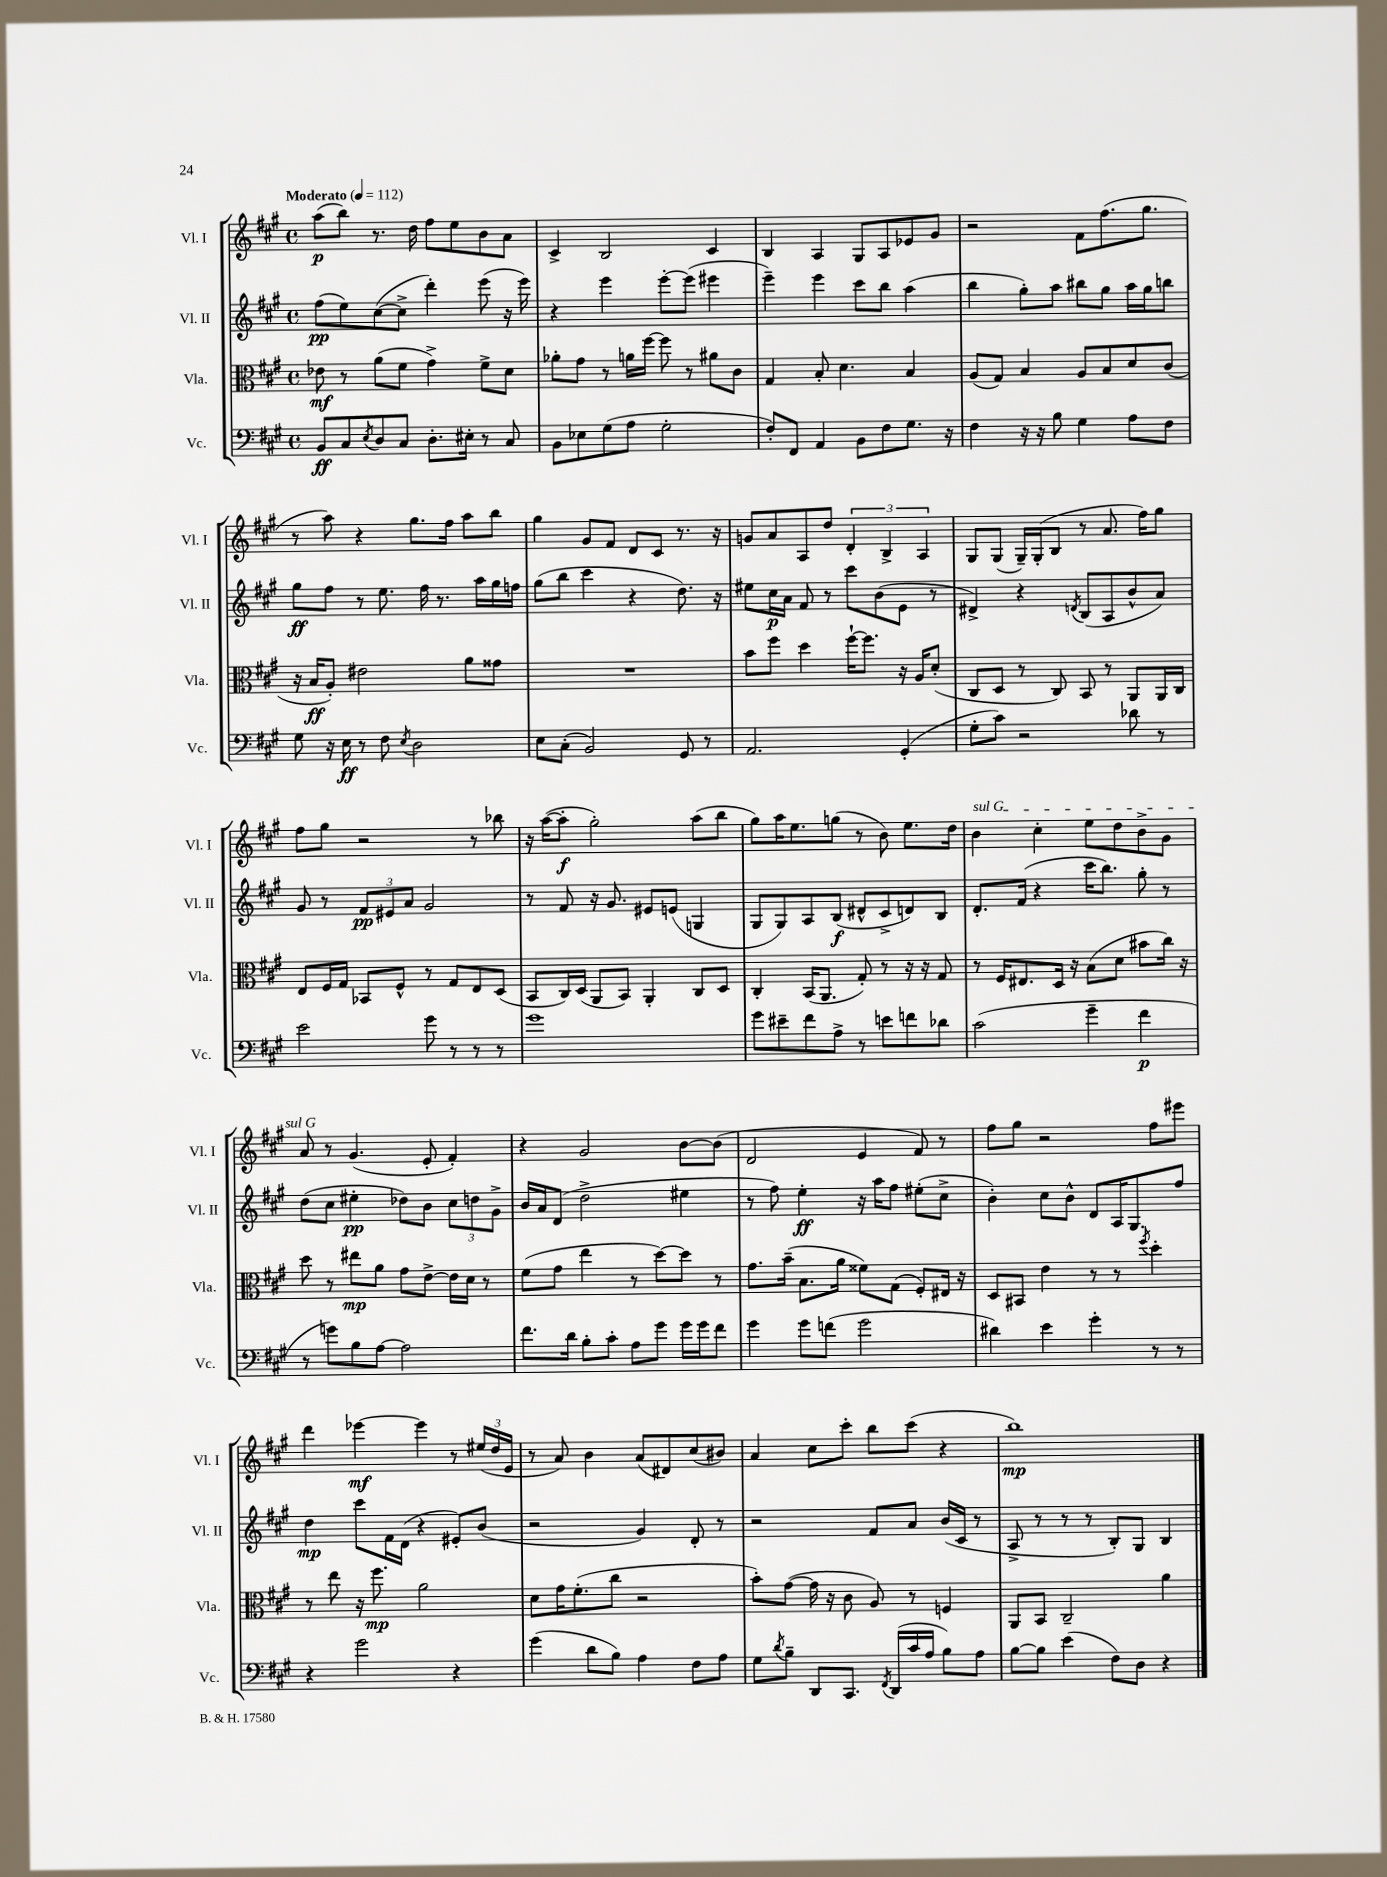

**kern	**dynam	**kern	**dynam	**kern	**dynam	**kern	**dynam
*part4	*part4	*part3	*part3	*part2	*part2	*part1	*part1
*staff4	*staff4	*staff3	*staff3	*staff2	*staff2	*staff1	*staff1
*I"Vc.	*	*I"Vla.	*	*I"Vl. II	*	*I"Vl. I	*
*I'Vc.	*	*I'Vla.	*	*I'Vl. II	*	*I'Vl. I	*
*clefF4	*	*clefC3	*	*clefG2	*	*clefG2	*
*k[f#c#g#]	*	*k[f#c#g#]	*	*k[f#c#g#]	*	*k[f#c#g#]	*
*M4/4	*	*M4/4	*	*M4/4	*	*M4/4	*
*met(c)	*	*met(c)	*	*met(c)	*	*met(c)	*
*MM112	*	*MM112	*	*MM112	*	*MM112	*
=1	=1	=1	=1	=1	=1	=1	=1
!	!	!	!	!	!	!LO:TX:a:B:t=Moderato	!
8BB/L	ff	8e-X\	mf	(8ff#\L	pp	(8aa\L	p
8C#/	.	8r	.	8ee\)	.	8bb\J)	.
8qE/	.	.	.	.	.	.	.
8D/	.	(8a\L	.	([8cc#\	.	8.r	.
8C#/J	.	8f#\J	.	8cc#^\J]	.	.	.
.	.	.	.	.	.	16dd\	.
8.D'\L	.	4g#^\)	.	4ddd'\)	.	8ff#\L	.
.	.	.	.	.	.	8ee\	.
16E#X'\Jk	.	.	.	.	.	.	.
8r	.	8f#^\L	.	(8eee\	.	8b\	.
8C#/	.	8d\J	.	16r	.	8a\J	.
.	.	.	.	16eee\)	.	.	.
=2	=2	=2	=2	=2	=2	=2	=2
8BB\L	.	8a-X'\L	.	4r	.	4c#^/	.
8E-X\	.	8g#\J	.	.	.	.	.
(8G#\	.	8r	.	4eee\	.	2B/	.
8A\J	.	16an\LL	.	.	.	.	.
.	.	[16ff#\JJ	.	.	.	.	.
2G#'\	.	8ff#\]	.	[8eee'\L	.	.	.
.	.	8r	.	(8eee\J]	.	.	.
.	.	8a#X\L	.	4eee#X\	.	4c#/	.
.	.	8c#\J	.	.	.	.	.
=3	=3	=3	=3	=3	=3	=3	=3
8F#'/L)	.	4G#/	.	4eee~\)	.	4B/	.
8FF#/J	.	.	.	.	.	.	.
4AA/	.	8B'/	.	4eee\	.	4A/	.
.	.	4.d\	.	.	.	.	.
8BB\L	.	.	.	8ccc#\L	.	8G#/L	.
8F#\	.	.	.	8bb\J	.	8A/	.
8.G#\J	.	4B/	.	(4aa\	.	8e-X/	.
.	.	.	.	.	.	8g#/J	.
16r	.	.	.	.	.	.	.
=4	=4	=4	=4	=4	=4	=4	=4
4F#\	.	(8A/L	.	4bb\	.	2r	.
.	.	8G#/J)	.	.	.	.	.
16r	.	4B/	.	8gg#'\L)	.	.	.
16r	.	.	.	.	.	.	.
8B\	.	.	.	8aa\J	.	.	.
4G#\	.	8A/L	.	8bb#X\L	.	8f#\L	.
.	.	8B/	.	8gg#\J	.	(8.ff#\	.
8A\L	.	8d/	.	16aa\LL	.	.	.
.	.	.	.	16gg#\J	.	8.gg#\J	.
8F#\J	.	(8c#/J	.	8bbn\J	.	.	.
!!LO:LB:g=z
=5	=5	=5	=5	=5	=5	=5	=5
8G#\	.	16r	.	8gg#\L	ff	8r	.
.	.	16B/KL	ff	.	.	.	.
16r	.	8A'/J)	.	8ff#\J	.	8aa\)	.
16E\	ff	.	.	.	.	.	.
8r	.	2e#X\	.	8r	.	4r	.
8F#\	.	.	.	8.ee\	.	.	.
8qE/	.	.	.	.	.	.	.
2D\	.	.	.	.	.	8.gg#\L	.
.	.	.	.	16ff#\	.	.	.
.	.	.	.	8.r	.	.	.
.	.	.	.	.	.	16ff#\Jk	.
.	.	8a\L	.	.	.	8aa\L	.
.	.	.	.	16aa\LL	.	.	.
.	.	8g##X\J	.	16gg#\	.	8bb\J	.
.	.	.	.	16ffn\JJ	.	.	.
=6	=6	=6	=6	=6	=6	=6	=6
8E\L	.	1r	.	(8gg#\L	.	4gg#\	.
(8C#'\J	.	.	.	8bb\J	.	.	.
2BB/)	.	.	.	4ccc#\	.	8g#/L	.
.	.	.	.	.	.	8f#/J	.
.	.	.	.	4r	.	8d/L	.
.	.	.	.	.	.	8c#/J	.
8GG#/	.	.	.	8.dd\)	.	8.r	.
8r	.	.	.	.	.	.	.
.	.	.	.	16r	.	16r	.
=7	=7	=7	=7	=7	=7	=7	=7
2.AA/	.	8b\L	.	8ee#X\L	.	8gn/L	.
.	.	8ff#\J	.	16cc#\L	p	8a/	.
.	.	.	.	16a\JJ	.	.	.
.	.	4dd\	.	8f#/	.	8A/	.
.	.	.	.	8r	.	8dd/J	.
.	.	[16ff#`\KL	.	8ccc#\L	.	6d'/	.
.	.	8.ff#\J]	.	.	.	.	.
.	.	.	.	(8b\	.	.	.
.	.	.	.	.	.	6B^/	.
(4GG#'/	.	16r	.	8e\J	.	.	.
.	.	16A/KL	.	.	.	.	.
.	.	.	.	.	.	6A/	.
.	.	(8d'/J	.	8r	.	.	.
=8	=8	=8	=8	=8	=8	=8	=8
8G#'\L	.	8C#/L	.	4d#X^/)	.	8G#/L	.
8c#\J)	.	8D/J	.	.	.	(8G#/J	.
2r	.	8r	.	4r	.	16G#~/LL)	.
.	.	.	.	.	.	(16G#'/J	.
.	.	8C#/)	.	.	.	8B/J	.
.	.	.	.	8qdn/	.	.	.
.	.	8BB/	.	(8B/L	.	8r	.
.	.	8r	.	8A/	.	8.a/	.
8d-X\	.	8AA/L	.	8b^^/	.	.	.
.	.	.	.	.	.	16ff#\KL)	.
8r	.	16AA/L	.	8a/J)	.	8gg#\J	.
.	.	16C#/JJ	.	.	.	.	.
!!LO:LB:g=z
=9	=9	=9	=9	=9	=9	=9	=9
2e\	.	8E/L	.	8g#/	.	8ff#\L	.
.	.	16F#/L	.	8r	.	8gg#\J	.
.	.	16G#/JJ	.	.	.	.	.
.	.	8BB-X/L	.	12f#/L	pp	2r	.
.	.	.	.	12e#X/	.	.	.
.	.	8F#^^/J	.	.	.	.	.
.	.	.	.	12a/J	.	.	.
8g#\	.	8r	.	2g#/	.	.	.
8r	.	8G#/L	.	.	.	.	.
8r	.	8E/	.	.	.	8r	.
8r	.	(8D/J	.	.	.	8bb-X\	.
=10	=10	=10	=10	=10	=10	=10	=10
1g#	.	8BB/L	.	8r	.	16r	.
.	.	.	.	.	.	([16aa\KL	.
.	.	16C#/L)	.	8f#/	.	8aa'\J]	f
.	.	(16D/JJ	.	.	.	.	.
.	.	8AA/L	.	16r	.	2gg#'\)	.
.	.	.	.	8.g#/	.	.	.
.	.	8BB/J)	.	.	.	.	.
.	.	4AA'/	.	8e#X/L	.	.	.
.	.	.	.	(8en/J	.	.	.
.	.	8C#/L	.	4Gn/	.	(8aa\L	.
.	.	8D/J	.	.	.	8bb\J	.
=11	=11	=11	=11	=11	=11	=11	=11
8g#\L	.	4C#'/	.	8G#/L	.	8gg#\L)	.
8e#X~\	.	.	.	8G#/)	.	16aa\K	.
.	.	.	.	.	.	8.ee\	.
8f#\	.	(16BB/KL	.	8A/	.	.	.
.	.	8.AA/J	.	.	.	.	.
8A^\J	.	.	.	(8B/J	f	(8ggn\J	.
8r	.	8G#'/)	.	8d#X^^/L	.	8r	.
8en\L	.	8r	.	8c#^/	.	8b\)	.
8fn\	.	16r	.	8dn/)	.	8.ee\L	.
.	.	16r	.	.	.	.	.
8d-X\J	.	8G#/	.	8B/J	.	.	.
.	.	.	.	.	.	16dd\Jk	.
=12	=12	=12	=12	=12	=12	=12	=12
!	!	!	!	!	!	!LO:TX:a:i:t=sul G	!
(2c#\	.	8r	.	8.d'/L	.	4b\	.
.	.	16F#/KL	.	.	.	.	.
.	.	8.E#X/	.	(16f#/Jk	.	.	.
.	.	.	.	4r	.	4cc#'\	.
.	.	16D/Jk	.	.	.	.	.
.	.	16r	.	.	.	.	.
4g#~\	.	(8B\L	.	16ccc#\KL	.	8ee\L	.
.	.	.	.	8.bb\J)	.	.	.
.	.	8d\J	.	.	.	8dd\	.
4f#\	p	8b#X\L	.	8gg#'\	.	8b^\	.
.	.	16cc#\Jk)	.	8r	.	8g#\J	.
.	.	16r	.	.	.	.	.
!!LO:LB:g=z
=13	=13	=13	=13	=13	=13	=13	=13
8r	.	8dd\	.	(8dd\L	.	8a/	.
8gn\L)	.	8r	.	8cc#\J	.	8r	.
8B\	.	8ee#X\L	mp	4ee#X'\	pp	(4.g#/	.
[8A\J	.	8a\J	.	.	.	.	.
2A\]	.	8g#\L	.	8dd-X\L)	.	.	.
.	.	[8e^\J	.	8b\J	.	8e'/	.
.	.	16e\LL]	.	12cc#\L	.	4f#'/)	.
.	.	16d\JJ	.	.	.	.	.
.	.	.	.	12ddn\	.	.	.
.	.	8r	.	.	.	.	.
.	.	.	.	12g#^\J	.	.	.
=14	=14	=14	=14	=14	=14	=14	=14
8.f#\L	.	(8f#\L	.	16b/LL	.	4r	.
.	.	.	.	16a/J	.	.	.
.	.	8g#\J	.	(8d/J	.	.	.
16d\Jk	.	.	.	.	.	.	.
8B'\L	.	4ee\	.	2dd^\	.	2g#/	.
8c#'\J	.	.	.	.	.	.	.
8A\L	.	8r	.	.	.	.	.
8g#\J	.	[8dd\L)	.	.	.	.	.
16g#\LL	.	8dd\J]	.	4ee#X\	.	[8b\L	.
16g#\J	.	.	.	.	.	.	.
8f#\J	.	8r	.	.	.	(8b\J]	.
=15	=15	=15	=15	=15	=15	=15	=15
4g#\	.	8.g#\L	.	8r	.	2d/	.
.	.	.	.	8ff#\)	.	.	.
.	.	(16b~\Jk	.	.	.	.	.
8g#\L	.	8.B\L	.	4ee'\	ff	.	.
(8fn\J	.	.	.	.	.	.	.
.	.	16a\Jk	.	.	.	.	.
2g#\	.	8f##X\L)	.	16r	.	4e/	.
.	.	.	.	16aa\KL	.	.	.
.	.	(8G#\J	.	8ff#\J	.	.	.
.	.	8F#'/L)	.	(8ee#X'\L	.	8f#/)	.
.	.	16E#X/Jk	.	8cc#^\J	.	8r	.
.	.	16r	.	.	.	.	.
=16	=16	=16	=16	=16	=16	=16	=16
4d#X\)	.	8D/L	.	4b'\)	.	8ff#\L	.
.	.	8BB#X/J	.	.	.	8gg#\J	.
4e\	.	4e\	.	8cc#\L	.	2r	.
.	.	.	.	8b^^\J	.	.	.
4g#'\	.	8r	.	8d/L	.	.	.
.	.	8r	.	16A/K	.	.	.
.	.	.	.	8.G#/	.	.	.
.	.	8qff#/	.	.	.	.	.
8r	.	4dd'\	.	.	.	8ff#\L	.
8r	.	.	.	8ff#/J	.	8eee#X\J	.
!!LO:LB:g=z
=17	=17	=17	=17	=17	=17	=17	=17
4r	.	8r	.	4dd\	mp	4ddd\	.
.	.	8ee\	.	.	.	.	.
2g#\	.	16r	.	8ccc#\L	.	[4eee-X\	mf
.	.	8.ff#\	mp	.	.	.	.
.	.	.	.	16f#\L	.	.	.
.	.	.	.	(16d\JJ	.	.	.
.	.	2a\	.	4r	.	4eee-\]	.
4r	.	.	.	8e#X'/L)	.	8r	.
.	.	.	.	(8b/J	.	(24ee#X/LL	.
.	.	.	.	.	.	24dd/	.
.	.	.	.	.	.	24e/JJ	.
=18	=18	=18	=18	=18	=18	=18	=18
(4g#\	.	8d\L	.	2r	.	8r	.
.	.	16g#\K	.	.	.	8a/)	.
.	.	(8.f#'\	.	.	.	.	.
8d\L	.	.	.	.	.	4b\	.
8B\J)	.	8cc#\J	.	.	.	.	.
4A\	.	2r	.	4g#/)	.	(8a/L	.
.	.	.	.	.	.	8d#X/)	.
8F#\L	.	.	.	8d'/	.	(8cc#/	.
8A\J	.	.	.	8r	.	8b#X/J)	.
=19	=19	=19	=19	=19	=19	=19	=19
8G#\L	.	8b'\L)	.	2r	.	4a/	.
8qd/	.	.	.	.	.	.	.
8B~\J	.	([8g#\J	.	.	.	.	.
8DD/L	.	16g#\]	.	.	.	8cc#\L	.
.	.	16r	.	.	.	.	.
8.CC#/J	.	8c#\	.	.	.	8ccc#'\J	.
.	.	8A/)	.	8f#/L	.	8bb\L	.
8qFF#/	.	.	.	.	.	.	.
(16DD/LL	.	.	.	.	.	.	.
16c#/	.	8r	.	8a/J	.	(8ccc#\J	.
16A/JJ	.	.	.	.	.	.	.
8B\L)	.	4Fn/	.	(16b/LL	.	4r	.
.	.	.	.	16c#/JJ	.	.	.
8A\J	.	.	.	8r	.	.	.
=20	=20	=20	=20	=20	=20	=20	=20
[8B\L	.	8AA/L	.	8A^/	.	1bb)	mp
8B\J]	.	8BB/J	.	8r	.	.	.
(4e\	.	2C#~/	.	8r	.	.	.
.	.	.	.	8r	.	.	.
8F#\L)	.	.	.	8B'/L)	.	.	.
8D\J	.	.	.	8G#/J	.	.	.
4r	.	4a\	.	4B/	.	.	.
==	==	==	==	==	==	==	==
*-	*-	*-	*-	*-	*-	*-	*-
